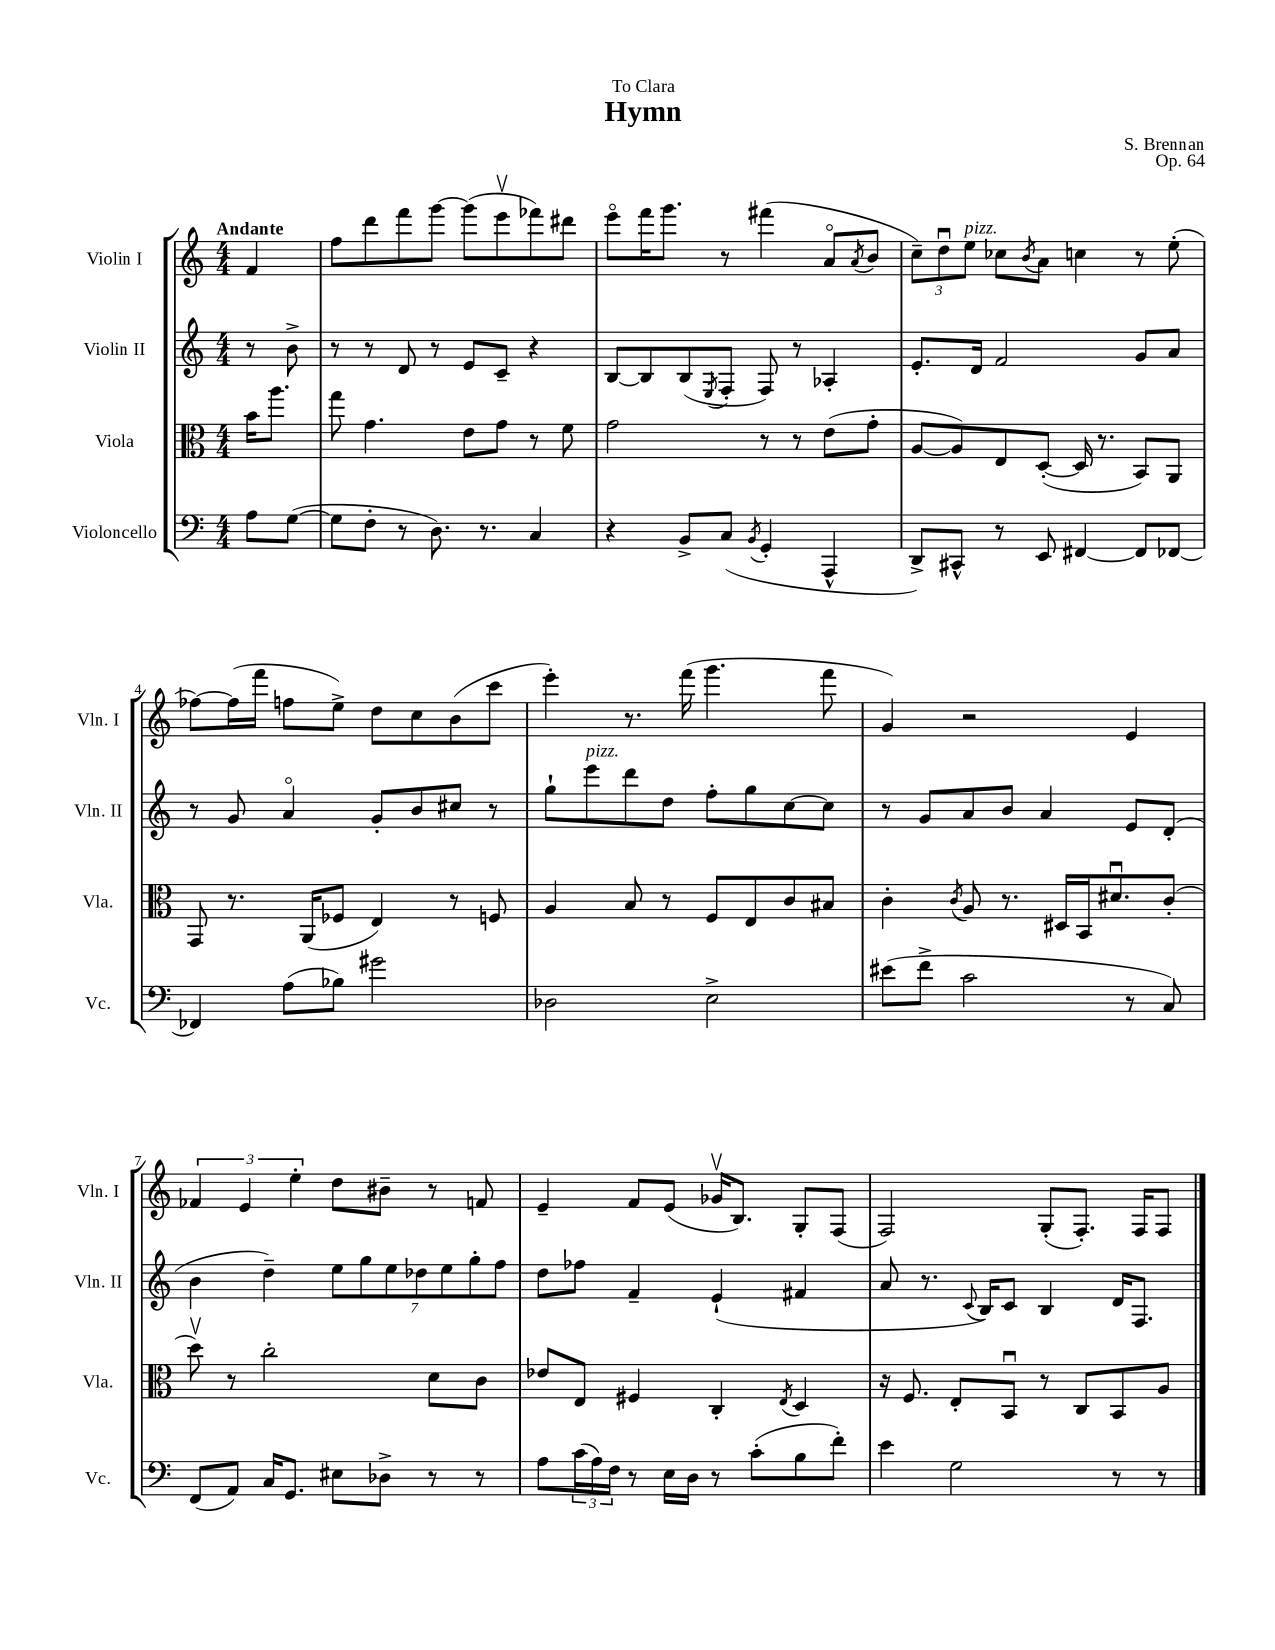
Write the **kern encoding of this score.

**kern	**kern	**kern	**kern
*part4	*part3	*part2	*part1
*staff4	*staff3	*staff2	*staff1
*I"Violoncello	*I"Viola	*I"Violin II	*I"Violin I
*I'Vc.	*I'Vla.	*I'Vln. II	*I'Vln. I
*clefF4	*clefC3	*clefG2	*clefG2
*k[]	*k[]	*k[]	*k[]
*M4/4	*M4/4	*M4/4	*M4/4
=	=	=	=
!	!	!	!LO:TX:a:B:t=Andante
8A\L	16b\KL	8r	4f/
.	8.aa\J	.	.
([8G\J	.	8b^\	.
=1	=1	=1	=1
8G\L]	8gg\	8r	8ff\L
8F'\J	4.g\	8r	8ddd\
8r	.	8d/	8fff\
8.D\)	.	8r	[8ggg\J
.	8e\L	8e/L	(8ggg\L]
8.r	.	.	.
.	8g\J	8c~/J	8eeev\
4C/	8r	4r	8fff-X\)
.	8f\	.	8ddd#X\J
=2	=2	=2	=2
4r	2g\	[8B/L	8eee\L
.	.	8B/]	16fff\K
.	.	.	8.ggg\J
8BB^/L	.	(8B/	.
.	.	8qE/	.
(8C/J	.	8F'/J	8r
8qBB/	.	.	.
4GG'/	8r	8F/)	(4fff#X\
.	8r	8r	.
4AAA^^/	(8e\L	4A-X'/	8a/L
.	.	.	8qa/
.	8g'\J	.	8b/J
=3	=3	=3	=3
8DD^/L)	[8A/L	8.e'/L	12cc~\L)
.	.	.	12ddu\
8CC#X^^/J	8A/])	.	.
!	!	!	!LO:TX:a:i:t=pizz.
.	.	.	12ee\J
.	.	16d/Jk	.
8r	8E/	2f/	8cc-X\L
.	.	.	8qb/
8EE/	([8D'/J	.	8a\J
[4FF#X/	16D/]	.	4ccn\
.	8.r	.	.
8FF#/L]	8BB/L)	8g/L	8r
[8FF-X/J	8AA/J	8a/J	(8ee'\
!!LO:LB:g=z
=4	=4	=4	=4
4FF-X/]	8GG/	8r	[8ff-X\L)
.	8.r	8g/	(16ff-\L]
.	.	.	16fff\JJ
(8A\L	.	4a/	8ffn\L
.	(16AA/KL	.	.
8B-X\J)	8F-X/J	.	8ee^\J)
2g#X\	4E/)	8g'/L	8dd\L
.	.	8b/	8cc\
.	8r	8cc#X/J	(8b\
.	8Fn/	8r	8ccc\J
=5	=5	=5	=5
2D-X\	4A/	8gg`\L	4eee'\)
!	!	!LO:TX:a:i:t=pizz.	!
.	.	8eee\	.
.	8B/	8ddd\	8.r
.	8r	8dd\J	.
.	.	.	(16fff\
2E^\	8F/L	8ff'\L	4.ggg\
.	8E/	8gg\	.
.	8c/	[8cc\	.
.	8B#X/J	8cc\J]	8fff\
=6	=6	=6	=6
(8e#X\L	4c'\	8r	4g/)
8f^\J	.	8g/L	.
.	8qc/	.	.
2c\	8A/	8a/	2r
.	8.r	8b/J	.
.	.	4a/	.
.	16D#X/LL	.	.
.	16BB/J	.	.
.	8.d#Xu/	.	.
8r	.	8e/L	4e/
8C/)	(8c'/J	(8d'/J	.
!!LO:LB:g=z
=7	=7	=7	=7
(8FF/L	8ddv\)	4b\	6f-X/
8AA/J)	8r	.	.
.	.	.	6e/
16C/KL	2cc'\	4dd~\)	.
8.GG/J	.	.	.
.	.	.	6ee'\
8E#X\L	.	14ee\L	8dd\L
.	.	14gg\	.
8D-X^\J	.	.	8b#X~\J
.	.	14ee\	.
.	.	14dd-X\	.
8r	8d\L	.	8r
.	.	14ee\	.
.	.	14gg'\	.
8r	8c\J	.	8fn/
.	.	14ff\J	.
=8	=8	=8	=8
8A\L	8e-X/L	8dd\L	4e~/
(24c\L	8E/J	8ff-X\J	.
24A\)	.	.	.
24F\JJ	.	.	.
8r	4F#X/	4f~/	8f/L
16E\LL	.	.	(8e/J
16D\JJ	.	.	.
8r	4C'/	(4e`/	16g-Xv/KL
.	.	.	8.B/J)
(8c'\L	.	.	.
.	8qE/	.	.
8B\	4D/	4f#X/	8G'/L
8f'\J)	.	.	(8F/J
=9	=9	=9	=9
4e\	16r	8a/	2F/)
.	8.F/	.	.
.	.	8.r	.
2G\	8E'/L	.	.
.	.	8qqc/	.
.	.	16B/KL)	.
.	8BBu/J	8c/J	.
.	8r	4B/	(8G'/L
.	8C/L	.	8.F'/J)
8r	8BB/	16d/KL	.
.	.	8.F/J	16F/KL
8r	8A/J	.	8F/J
==	==	==	==
*-	*-	*-	*-
